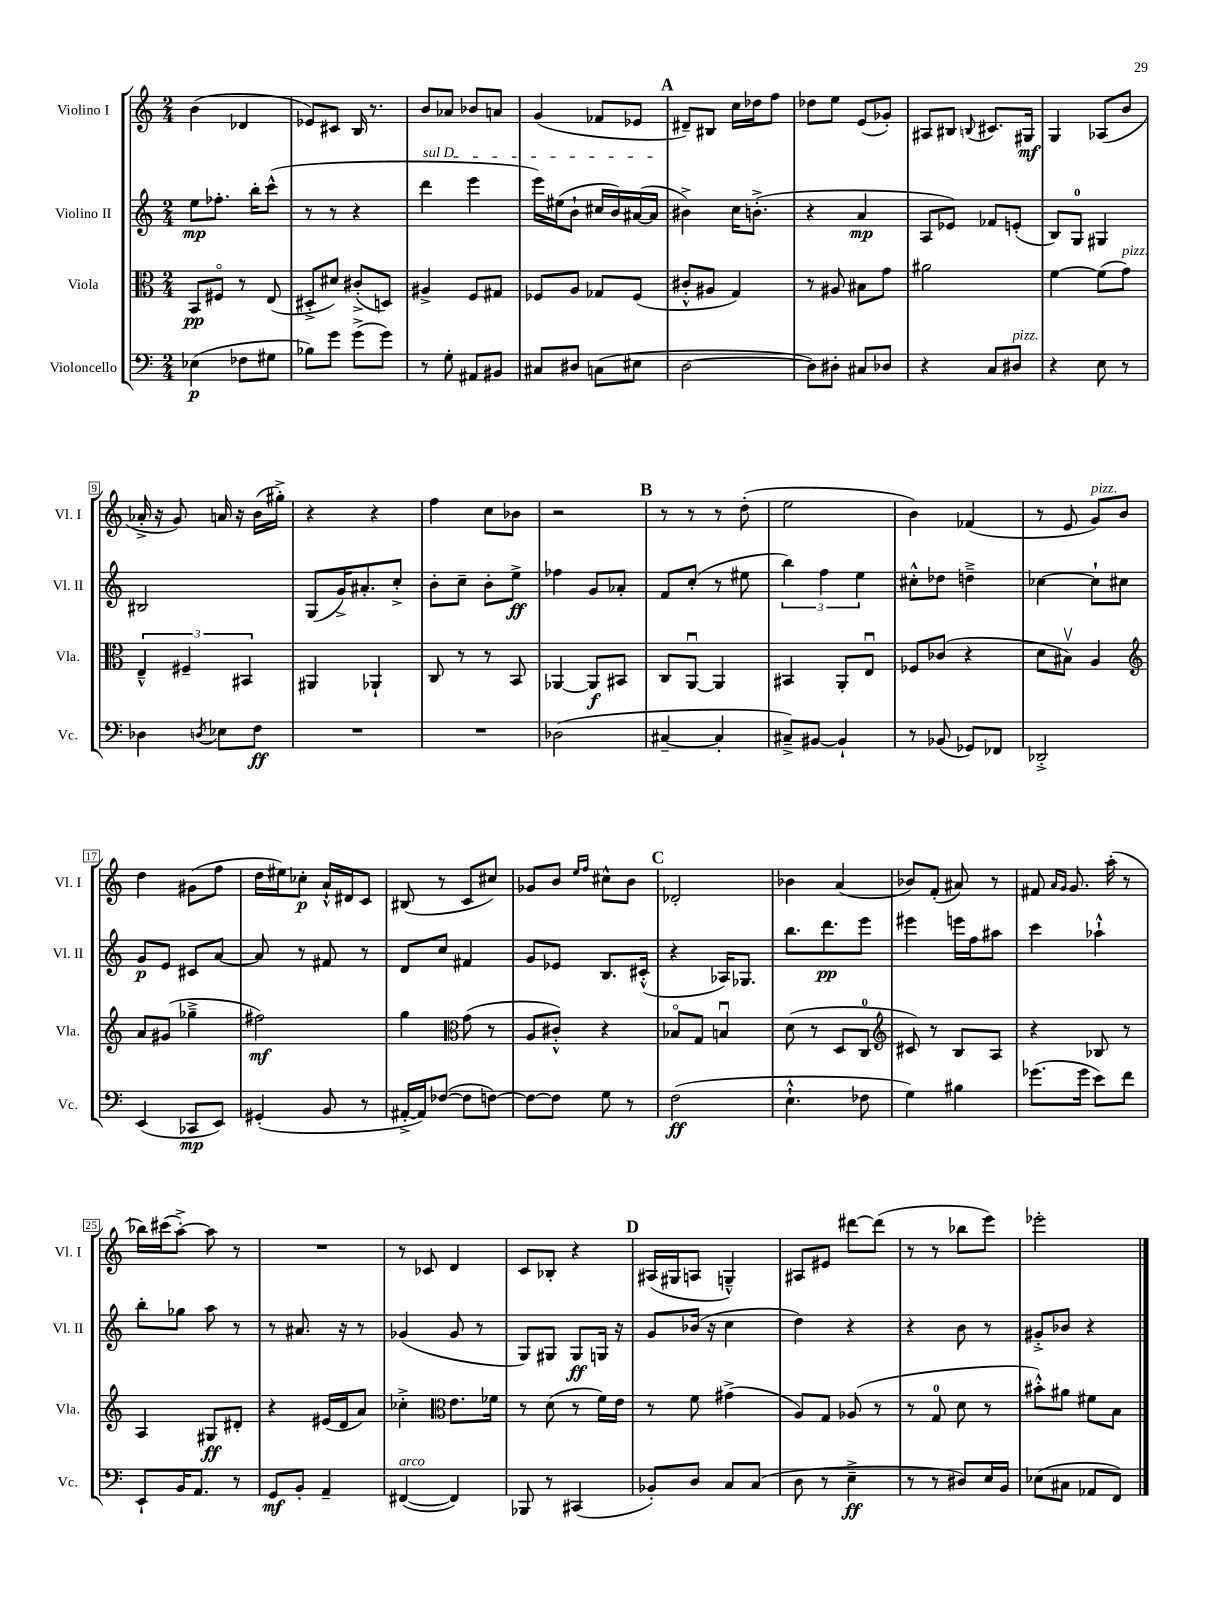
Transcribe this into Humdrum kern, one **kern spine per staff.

**kern	**kern	**kern	**kern
*staff4	*staff3	*staff2	*staff1
*clefF4	*clefC3	*clefG2	*clefG2
*k[]	*k[]	*k[]	*k[]
*M2/4	*M2/4	*M2/4	*M2/4
(4E-	8BB	8ee	(4b
.	8F#o	8.ff-'	.
8F-	8r	.	4d-
.	.	16bb'	.
8G#	(8E	(8ccc^^	.
=	=	=	=
8B-)	8D#'^	8r	8e-)
8g	8d#)	8r	8c#
(8g^	(8c#'^	4r	16B
.	.	.	8.r
8g)	8D)	.	.
=	=	=	=
8r	4A#^	4ddd	8b
8G'	.	.	8a-
8AA#	8F	4eee	8b-
8BB#	8G#	.	8a
=	=	=	=
8C#	8F-	16eee)	(4g
.	.	(16ee#	.
8D#	8A	8b`	.
(8C	8G-	16cc#	8f-
.	.	16b)	.
8E#	(8F-	([16a#	8e-
.	.	16a#]	.
=	=	=	=
[2D	8c#'^^	4b#^)	8d#~)
.	8A#	.	8B#
.	4G)	16cc	16cc
.	.	(8.b'^	16dd-
.	.	.	8ff
=	=	=	=
8D])	8r	4r	8dd-
8D#'	8A#	.	8ee
8C#	8B#	4a	(8e
8D-	8g	.	8g-')
=	=	=	=
4r	2a#	8A	8A#
.	.	8e-)	8B#
.	.	.	8qqB
8C	.	8f-	8.c#
8D#	.	(8e'	.
.	.	.	16G#
=	=	=	=
4r	[4f	8B)	4G
.	.	8G	.
8E	(8f]	4G#	(8A-
8r	8g)	.	8b
=	=	=	=
4D-	6E~^^	2B#	16a-'^
.	.	.	16r
.	.	.	8g)
.	6F#~	.	.
8qD	.	.	.
8E-	.	.	16a
.	.	.	16r
.	6BB#	.	.
8F	.	.	(16b
.	.	.	16gg#'^)
=	=	=	=
2r	4AA#	(8G	4r
.	.	16g^)	.
.	.	8.a#'	.
.	4AA-`	.	4r
.	.	8cc'^	.
=	=	=	=
2r	8C	8b'	4ff
.	8r	8cc~	.
.	8r	8b'	8cc
.	8BB	8ee^	8b-
=	=	=	=
(2D-	[4AA-	4ff-	2r
.	8AA-]	8g	.
.	8BB#	8a-'	.
=	=	=	=
[4C#~	8C	8f	8r
.	[8AAu	(8cc'	8r
4C#']	4AA]	8r	8r
.	.	8ee#	(8dd'
=	=	=	=
8C#~^)	4BB#	6bb)	2ee
[8BB#	.	.	.
.	.	6ff	.
4BB#`]	8AA'	.	.
.	.	6ee	.
.	8Eu	.	.
=	=	=	=
8r	8F-	8cc#'^^	4b)
(8BB-	(8c-	8dd-	.
8GG-)	4r	4dd~^	(4f-
8FF-	.	.	.
=	=	=	=
2DD-'^	8d	[4cc-	8r
.	8B#v)	.	8e
.	4A	8cc-`]	8g)
.	.	8cc#	8b
=	=	=	=
*	*clefG2	*	*
(4EE	8a	8g	4dd
.	(8g#	8e	.
8CC-	4gg-~^	8c#	(8g#
8EE)	.	[8a	8ff
=	=	=	=
(4GG#'	2ff#)	8a]	16dd
.	.	.	16ee#)
.	.	8r	8cc-'
8BB	.	8f#	16a`^^
.	.	.	16d#
8r	.	8r	8c
=	=	=	=
[16AA#'^	4gg	8d	(8B#
16AA#])	.	.	.
([8F-	.	8cc	8r
*	*clefC3	*	*
8F-]	(8g	4f#	8c
[8F)	8r	.	8cc#)
=	=	=	=
8F_	8A	8g	8g-
8F]	8c#'^^)	8e-	8b
.	.	.	16qqee
.	.	.	16qqff
8G	4r	8.B	8cc#^^
8r	.	.	8b
.	.	(16c#'^^	.
=	=	=	=
(2F	8B-o	4r	2d-'
.	8G	.	.
.	4Bu	16A-)	.
.	.	8.G-	.
=	=	=	=
4.E`^^	(8d	8.bb	4b-
.	8r	.	.
.	.	8.ddd	.
.	8D	.	(4a
8F-	8C	8eee	.
=	=	=	=
*	*clefG2	*	*
4G)	8c#)	4eee#	8b-)
.	8r	.	(8f'
4B#	8B	16eee	8a#)
.	.	16ff	.
.	8A	8aa#	8r
=	=	=	=
(8.g-	4r	4ccc	8f#
.	.	.	16qqa
.	.	.	16qqg
.	.	.	8.g
16g-	.	.	.
8e)	8B-	4aa-`^^	.
.	.	.	(16aa'
8f	8r	.	8r
=	=	=	=
8EE`	4A	8bb'	16bb-)
.	.	.	(16ccc#
16BB	.	8gg-	[8aa'^)
8.AA	.	.	.
.	8G#	8aa	8aa]
8r	8d#'	8r	8r
=	=	=	=
8GG	4r	8r	2r
8BB'	.	8.a#	.
4AA~	(16e#	.	.
.	16d	16r	.
.	8a)	8r	.
=	=	=	=
([4FF#	4cc-'^	(4g-	8r
.	.	.	8c-
*	*clefC3	*	*
4FF#])	8.e	8g-	4d
.	.	8r	.
.	16f-	.	.
=	=	=	=
8BBB-	8r	8G)	8c
8r	(8d	8G#	8B-'
(4CC#	8r	8G#	4r
.	16f)	16G	.
.	16e	16r	.
=	=	=	=
8BB-')	8r	8g	(16A#
.	.	.	16G#
8D	8f	(16b-	8A
.	.	16r	.
8C	(4g#^	4cc	4G~^^)
(8C	.	.	.
=	=	=	=
8D	8A)	4dd)	8A#
8r	8G	.	8e#
4E~^	(8A-	4r	[8ddd#
.	8r	.	(8ddd#]
=	=	=	=
8r	8r	4r	8r
8r	8G	.	8r
8D#)	8d	8b	8bb-
16E	8r	8r	8eee)
16BB	.	.	.
=	=	=	=
(8E-	8b#'^^)	8g#'^	2eee-'
8C#	8a#	8b-	.
8AA-	8f#	4r	.
8FF)	8B	.	.
==	==	==	==
*-	*-	*-	*-
